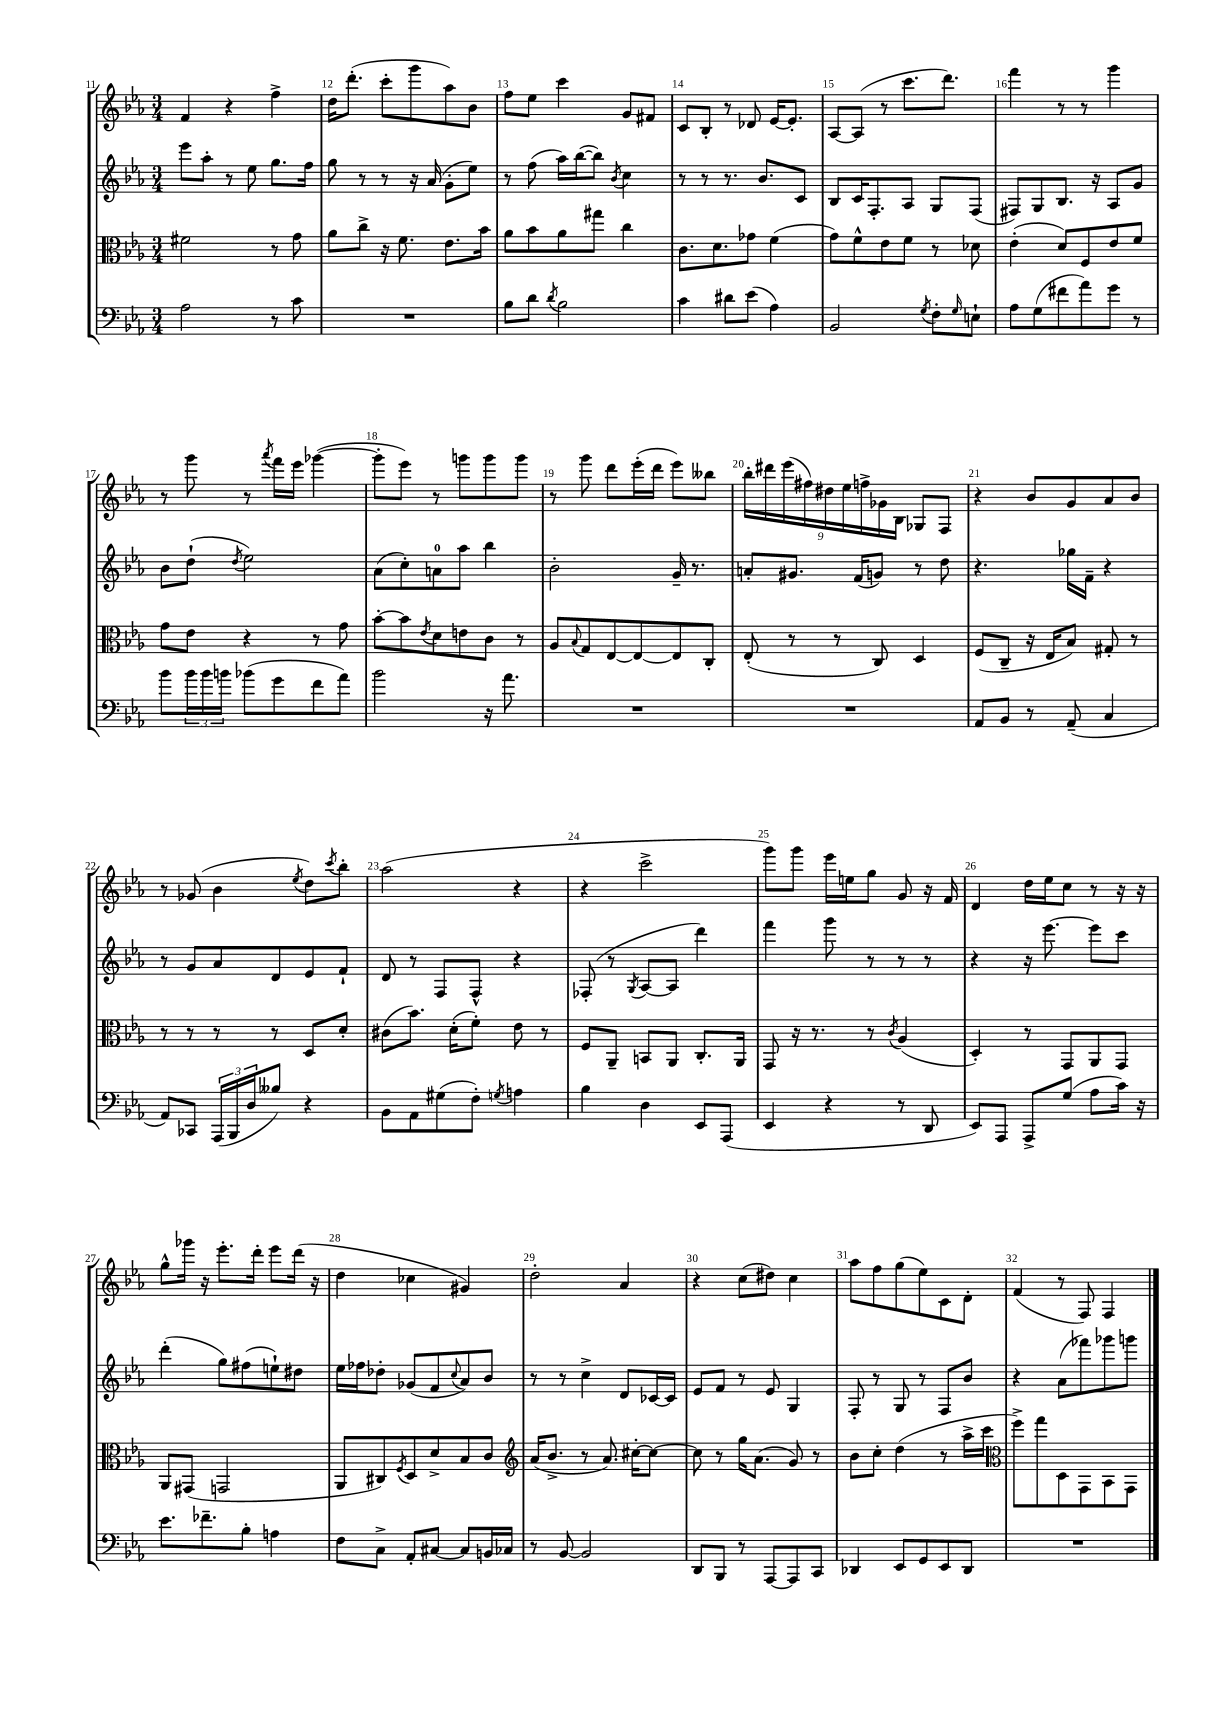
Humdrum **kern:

**kern	**kern	**kern	**kern
*staff4	*staff3	*staff2	*staff1
*clefF4	*clefC3	*clefG2	*clefG2
*k[b-e-a-]	*k[b-e-a-]	*k[b-e-a-]	*k[b-e-a-]
*M3/4	*M3/4	*M3/4	*M3/4
2A-	2f#	8eee-	4f
.	.	8aa-'	.
.	.	8r	4r
.	.	8ee-	.
8r	8r	8.gg	4ff^
8c	8g	.	.
.	.	16ff	.
=	=	=	=
2.r	8a-	8gg	16dd
.	.	.	(8.ddd'
.	8cc^	8r	.
.	16r	8r	8ccc'
.	8.f	.	.
.	.	16r	8ggg
.	.	(16a-	.
.	8.e-	8g'	8aa-)
.	.	8ee-)	8b-
.	16b-	.	.
=	=	=	=
8B-	8a-	8r	8ff
8d	8b-	(8ff	8ee-
8qd	.	.	.
2B-	8a-	16aa-)	4ccc
.	.	([16bb-	.
.	8gg#	8bb-])	.
.	.	8qb-	.
.	4cc	4cc	8g
.	.	.	8f#
=	=	=	=
4c	8.c	8r	8c
.	.	8r	8B-'
.	8.d	.	.
8d#	.	8.r	8r
(8e-	8g-	.	8d-
.	.	8.b-	.
4A-)	(4f	.	[16e-
.	.	.	8.e-']
.	.	8c	.
=	=	=	=
2BB-	8g)	8B-	[8A-
.	8f^^	16c	(8A-]
.	.	8.F'	.
.	8e-	.	8r
.	8f	8A-	8.ccc
8qG	.	.	.
8F'	8r	8G	.
.	.	.	8.ddd)
16qqG	.	.	.
8E`	8d-	(8F	.
=	=	=	=
8A-	(4e-'	8F#)	4fff
(8G	.	8G	.
8f#	8d)	8.B-	8r
8a-)	8F	.	8r
.	.	16r	.
8g	8e-	8A-	4ggg
8r	8f	8g	.
=	=	=	=
8b-	8g	8b-	8r
24b-	8e-	(8dd`	8ggg
24b-	.	.	.
24b	.	.	.
.	.	8qdd	.
(8b-	4r	2ee-)	8r
.	.	.	8qaaa-
8g	.	.	16fff
.	.	.	16eee-
8f	8r	.	([4ggg-
8a-)	8g	.	.
=	=	=	=
2b-	[8b-'	(8a-	8ggg-']
.	8b-]	8cc')	8eee-)
.	8qe-	.	.
.	8d	8a	8r
.	8e	8aa-	8ggg
16r	8c	4bb-	8ggg
8.a-	.	.	.
.	8r	.	8ggg
=	=	=	=
2.r	8A-	2b-'	8r
.	8qqB-	.	.
.	8G	.	8ggg
.	[8E-	.	8ddd
.	8E-_	.	(16eee-'
.	.	.	16ddd
.	8E-]	16g~	8eee-)
.	.	8.r	.
.	8C'	.	8bb--
=	=	=	=
2.r	(8E-'	8a'	18bb-'
.	.	.	18ddd#
.	.	.	(18eee-
.	8r	8.g#	.
.	.	.	18ff#)
.	.	.	18dd#
.	8r	.	.
.	.	.	18ee-
.	.	(16f	.
.	.	.	18ff^
.	8C)	8g)	.
.	.	.	18g-
.	.	.	18B-
.	4D	8r	8G-
.	.	8dd	8F
=	=	=	=
8AA-	(8F	4.r	4r
8BB-	8C~	.	.
8r	16r	.	8b-
.	16E-	.	.
(8AA-~	8B-)	16gg-	8g
.	.	16f~	.
4C	8G#'	4r	8a-
.	8r	.	8b-
=	=	=	=
8AA-)	8r	8r	8r
8CC-	8r	8g	(8g-
(24AAA-	8r	8a-	4b-
24BBB-	.	.	.
24D	.	.	.
8B--)	8r	8d	.
.	.	.	8qee-
4r	8D	8e-	8dd)
.	.	.	8qccc
.	8d'	8f`	8bb-'
=	=	=	=
8BB-	(8c#	8d	(2aa-
8AA-	8.b-)	8r	.
(8G#	.	8F	.
.	(16d'	.	.
8F')	8f')	8F^^	.
8qG	.	.	.
4A	8e-	4r	4r
.	8r	.	.
=	=	=	=
4B-	8F	(8F-'	4r
.	8AA-~	8r	.
.	.	8qG	.
4D	8BB	[8A-	2ccc^
.	8AA-	8A-]	.
8EE-	8.C'	4ddd)	.
(8AAA-	.	.	.
.	16AA-	.	.
=	=	=	=
4EE-	8GG	4fff	8ggg)
.	16r	.	8ggg
.	8.r	.	.
4r	.	8ggg	16eee-
.	.	.	16ee
.	8r	8r	8gg
.	8qc	.	.
8r	(4A-	8r	8g
8DD	.	8r	16r
.	.	.	16f
=	=	=	=
8EE-)	4D')	4r	4d
8AAA-	.	.	.
8AAA-^	8r	16r	16dd
.	.	[8.eee-	16ee-
(8G	8GG	.	8cc
8A-	8AA-	8eee-]	8r
16c)	8GG	8ccc	16r
16r	.	.	16r
=	=	=	=
8.e-	8AA-	(4ddd'	8gg^^
.	(8GG#	.	16ggg-
8.f-~	.	.	16r
.	2GG	8gg)	8.eee-'
8B-'	.	(8ff#	.
.	.	.	16ddd'
4A	.	8ee`)	8eee-
.	.	8dd#	(16ddd
.	.	.	16r
=	=	=	=
8F	8AA-	16ee-	4dd
.	.	16ff-	.
8C^	8C#)	8dd-'	.
.	8qF	.	.
8AA-'	8D	(8g-	4cc-
[8C#	8d^	8f	.
.	.	8qqcc	.
8C#]	8B-	8a-)	4g#)
16BB	8c	8b-	.
16C-	.	.	.
=	=	=	=
*	*clefG2	*	*
8r	(16a-	8r	2dd'
.	8.b-^	.	.
[8BB-	.	8r	.
2BB-]	8r	4cc^	.
.	8.a-)	.	.
.	.	8d	4a-
.	[16cc#'	.	.
.	8cc#_	[16c-	.
.	.	16c-]	.
=	=	=	=
8DD	8cc#]	8e-	4r
8BBB-	8r	8f	.
8r	16gg	8r	(8cc
.	(8.a-	.	.
[8AAA-	.	8e-	8dd#)
8AAA-]	8g)	4G	4cc
8CC	8r	.	.
=	=	=	=
4DD-	8b-	8F'	8aa-
.	8cc'	8r	8ff
8EE-	(4dd	8G	(8gg
8GG	.	8r	8ee-)
8EE-	8r	8F	8c
8DD-	16aa-^	8b-	8d'
.	16ccc	.	.
=	=	=	=
*	*clefC3	*	*
2.r	8ff^)	4r	(4f
.	8gg	.	.
.	8D	(8a-	8r
.	8GG	8fff-)	8F)
.	8BB-	8ggg-	4F
.	8GG	8ggg	.
==	==	==	==
*-	*-	*-	*-
